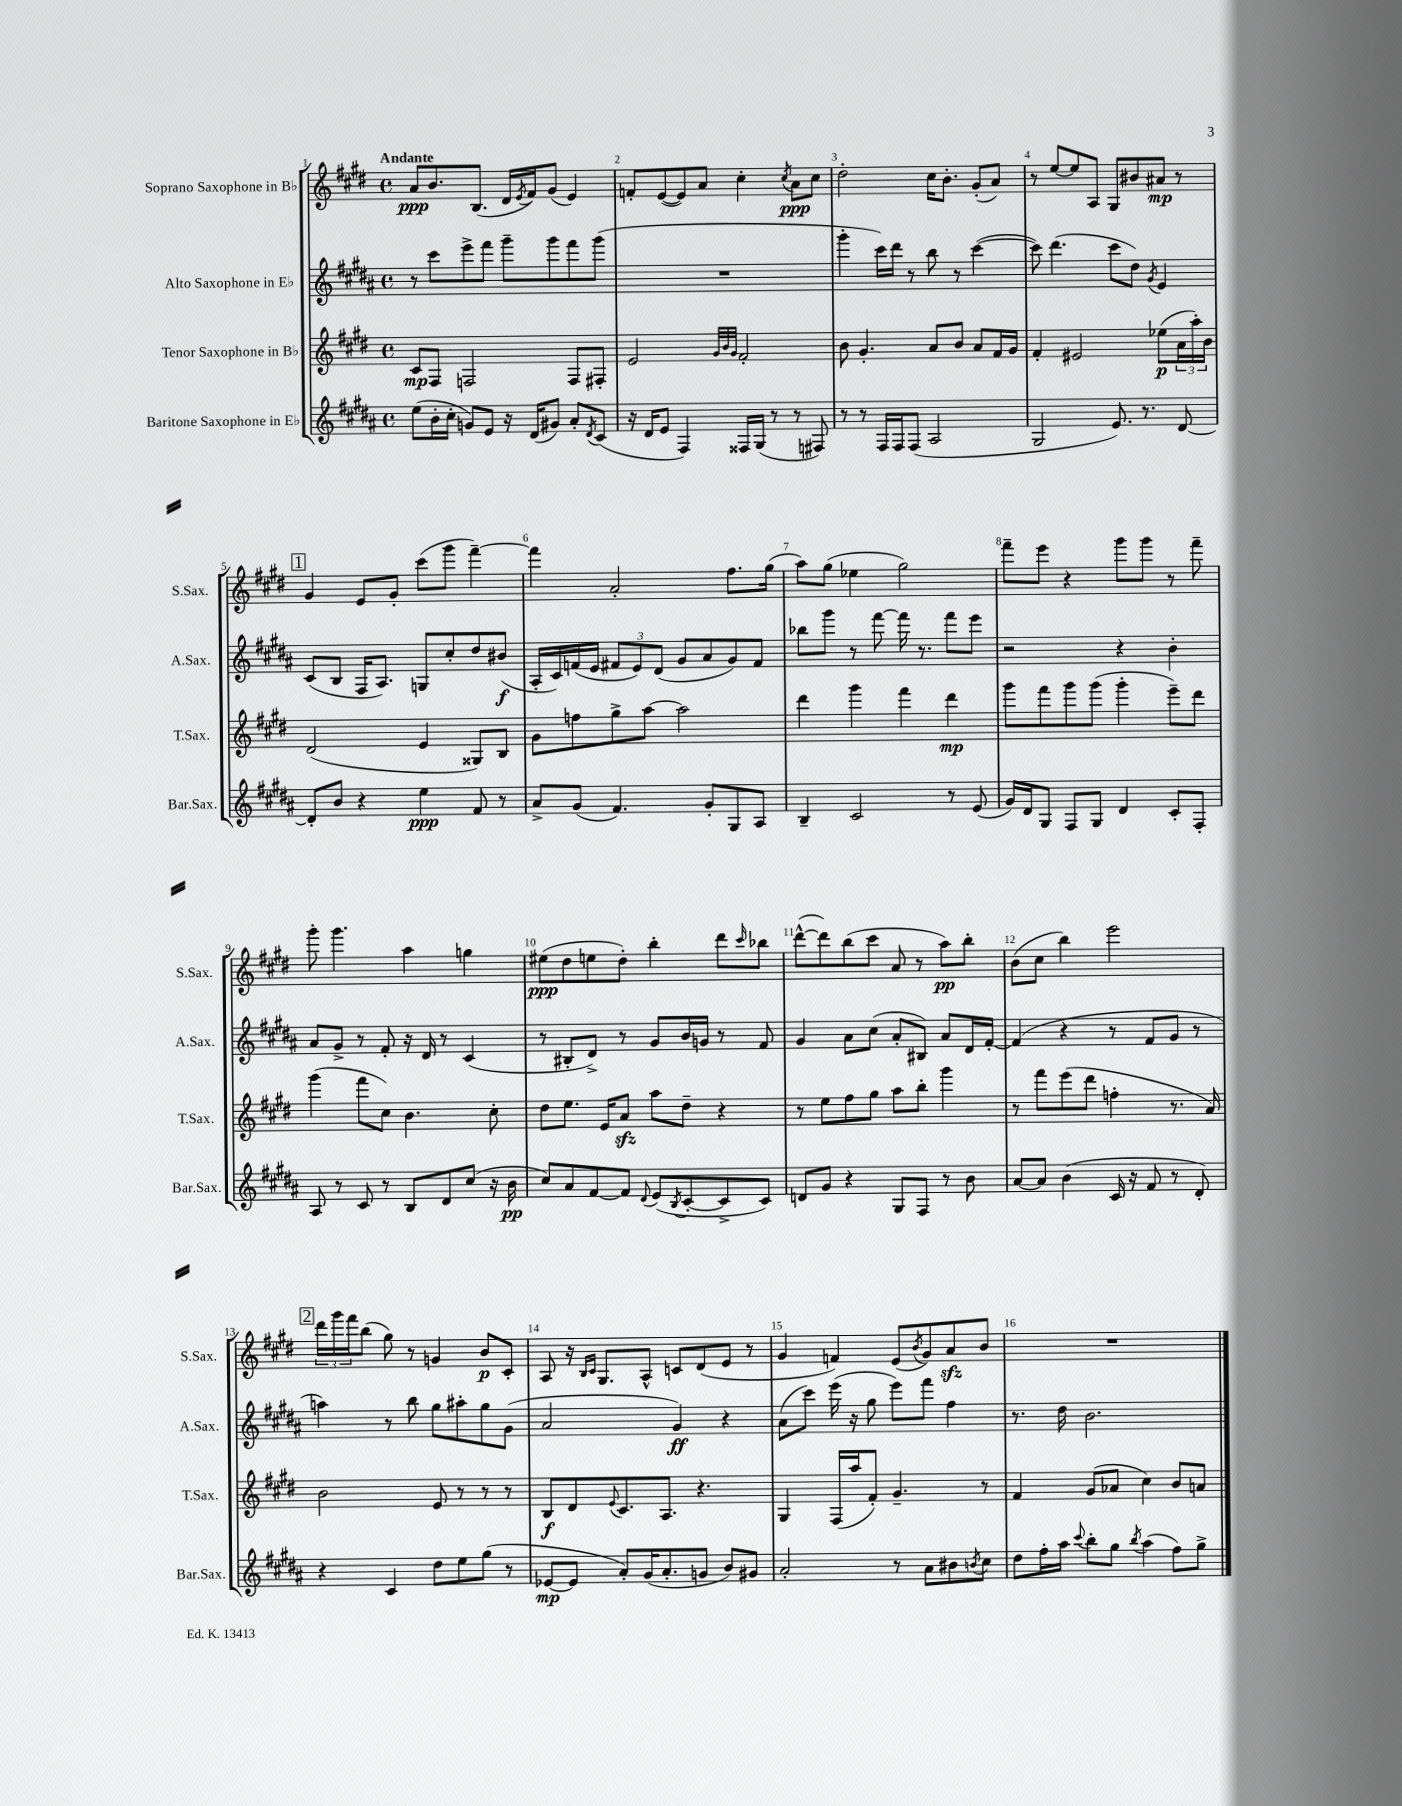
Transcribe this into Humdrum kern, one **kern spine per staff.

**kern	**kern	**kern	**kern
*staff4	*staff3	*staff2	*staff1
*clefG2	*clefG2	*clefG2	*clefG2
*k[f#c#g#d#a#]	*k[f#c#g#d#]	*k[f#c#g#d#a#]	*k[f#c#g#d#]
*M4/4	*M4/4	*M4/4	*M4/4
*met(c)	*met(c)	*met(c)	*met(c)
(8ee	8c#	8r	8a
16b'	8F#	8ccc#	8.b
16cc#'	.	.	.
8g)	2F	8eee^	.
.	.	.	(8.B
8e	.	8fff#	.
16r	.	8ggg#~	16d#
.	.	.	8qe
(16d#	.	.	16f#)
8g#)	.	8ggg#	(8g#
8a#'	8F	8fff#	4e)
8qd#	.	.	.
(8c#	8F#'	(8ggg#	.
=	=	=	=
16r	2e	1r	8f'
16d#	.	.	.
8e	.	.	([8e
4F#)	.	.	8e])
.	.	.	8a
.	32qqg#	.	.
.	32qqb	.	.
.	32qqg#	.	.
16F##	2f#'	.	4cc#'
(16G#	.	.	.
8r	.	.	.
.	.	.	8qcc#
8r	.	.	8a
8F#)	.	.	8cc#
=	=	=	=
8r	8b	4ggg#'	2dd#'
8r	4.g#'	.	.
16F#	.	16ccc#)	.
16F#	.	16ddd#	.
(8F#	.	8r	.
2A#	8a	8bb	16cc#
.	.	.	8.b'
.	8b	8r	.
.	8a	([4ccc#	(8g#'
.	16f#	.	8a)
.	16g#	.	.
=	=	=	=
2G#	4f#'	8ccc#])	8r
.	.	(4.ddd#	[8ee
.	2e#	.	8ee]
.	.	.	8A
8.e)	.	8ccc#	8G#
.	.	8dd#)	8b#
8.r	.	.	.
.	.	8qg#	.
.	(8ee-	4e	8a#
[8d#	24a	.	8r
.	24aa')	.	.
.	24b	.	.
=	=	=	=
8d#']	(2d#	(8c#	4g#
8b	.	8B	.
4r	.	16F#	8e
.	.	8.A#)	.
.	.	.	8g#'
4ee	4e	8G	(8ccc#
.	.	8cc#'	8ggg#
8f#	8G##)	8dd#	[4fff#~)
8r	8B	(8b#	.
=	=	=	=
8a#^	8g#	16A#'	4fff#]
.	.	16c#)	.
(8g#	8ff	(16f	.
.	.	16e	.
4.f#)	8gg#^	12f#	2a'
.	.	12e)	.
.	[8aa	.	.
.	.	(12d#	.
.	2aa]	8g#	.
8g#'	.	8a#	.
8G#	.	8g#)	8.ff#
8A#	.	8f#	.
.	.	.	(16gg#
=	=	=	=
4B~	4ddd#	8bb-	8aa)
.	.	8ggg#	(8gg#
2c#	4ggg#	8r	4ee-
.	.	[8fff#	.
.	4fff#	16fff#]	2gg#)
.	.	8.r	.
8r	4ddd#	8fff#	.
(8e	.	8eee	.
=	=	=	=
16g#)	8ggg#	2r	8fff#~
16d#	.	.	.
8G#	8fff#	.	8eee
8F#	8ggg#	.	4r
8G#	(8ggg#	.	.
4d#	4ggg#'	4r	8ggg#
.	.	.	8ggg#
8c#'	8eee~)	4b'	8r
8F#'	8ddd#	.	8fff#~
=	=	=	=
8A#	(4ggg#	8a#	8ggg#'
8r	.	8g#^	4.ggg#
8c#	8fff#	8r	.
8r	8cc#)	8f#'	.
8B	4.b	16r	4aa
.	.	16d#	.
8d#	.	8r	.
(8cc#	.	(4c#	4gg
16r	8cc#'	.	.
16b	.	.	.
=	=	=	=
8cc#)	8dd#	8r	(8ee#
8a#	8.ee	8B#'	8dd#
[8f#	.	8d#^)	8ee
.	16e	.	.
8f#]	8a	8r	8dd#')
8qqd#	.	.	.
(8e	8aa	8g#	4bb'
8qB	.	.	.
[8c#'	8dd#~	16b	.
.	.	16g	.
8c#^]	4r	8r	8ddd#
.	.	.	16qqccc#
8c#)	.	8f#	8bb-
=	=	=	=
8d	8r	4g#	([8ddd#^^
8g#	8ee	.	8ddd#])
4r	8ff#	8a#	(8bb
.	8gg#	(8cc#	8ccc#
8G#	8aa	8a#'	8a
8F#	8bb'	8B#)	8r
8r	4ggg#	8a#	8aa)
8b	.	16d#	8bb'
.	.	[16f#'	.
=	=	=	=
[8a#	8r	(4f#]	(8b
8a#]	8fff#	.	8cc#
(4b	(8eee	4r	4bb)
.	8ddd#	.	.
16c#	4ff'	8r	2eee
16r	.	.	.
8f#	.	8f#	.
8r	8.r	8g#	.
8d#')	.	8r	.
.	16a)	.	.
=	=	=	=
4r	2b	4aa)	24ddd#
.	.	.	24ggg#
.	.	.	24fff#
.	.	.	(8bb
4c#	.	8r	8gg#)
.	.	8bb	8r
8dd#	8e	8gg#	4g
8ee	8r	8aa#'	.
(8gg#	8r	8gg#	8b
8r	8r	(8g#	8c#'
=	=	=	=
[8e-	8B	2a#	8A
8e-]	8d#	.	16r
.	.	.	16qqB
.	.	.	16qqc#
.	.	.	8.G#
.	8qqe	.	.
8a#')	8.c#	.	.
(16g#	.	.	8A^^
8.a#'	8.A	.	.
.	.	4g#)	8c
8g	4.r	.	(8d#
8b)	.	4r	8e
8g#	.	.	8r
=	=	=	=
2a#'	4G#	(8a#	4g#
.	.	8ccc#)	.
.	(16F#	(16eee	4f)
.	16aa	16r	.
.	8f#')	8gg#	.
8r	4.g#~	8eee)	(8e
.	.	.	8qb
8a#	.	8fff#	8g#)
8b#	.	4ff#	8a
8qb	.	.	.
8cc#	8r	.	8b
=	=	=	=
8dd#	4f#	8.r	1r
16ff#'	.	.	.
16aa#	.	16dd#	.
8qqccc#	.	.	.
8bb'	(8g#	2.b	.
8gg#	8a-	.	.
8qbb	.	.	.
(4aa#	4cc#)	.	.
8ff#)	8b	.	.
8gg#^	8a	.	.
==	==	==	==
*-	*-	*-	*-
